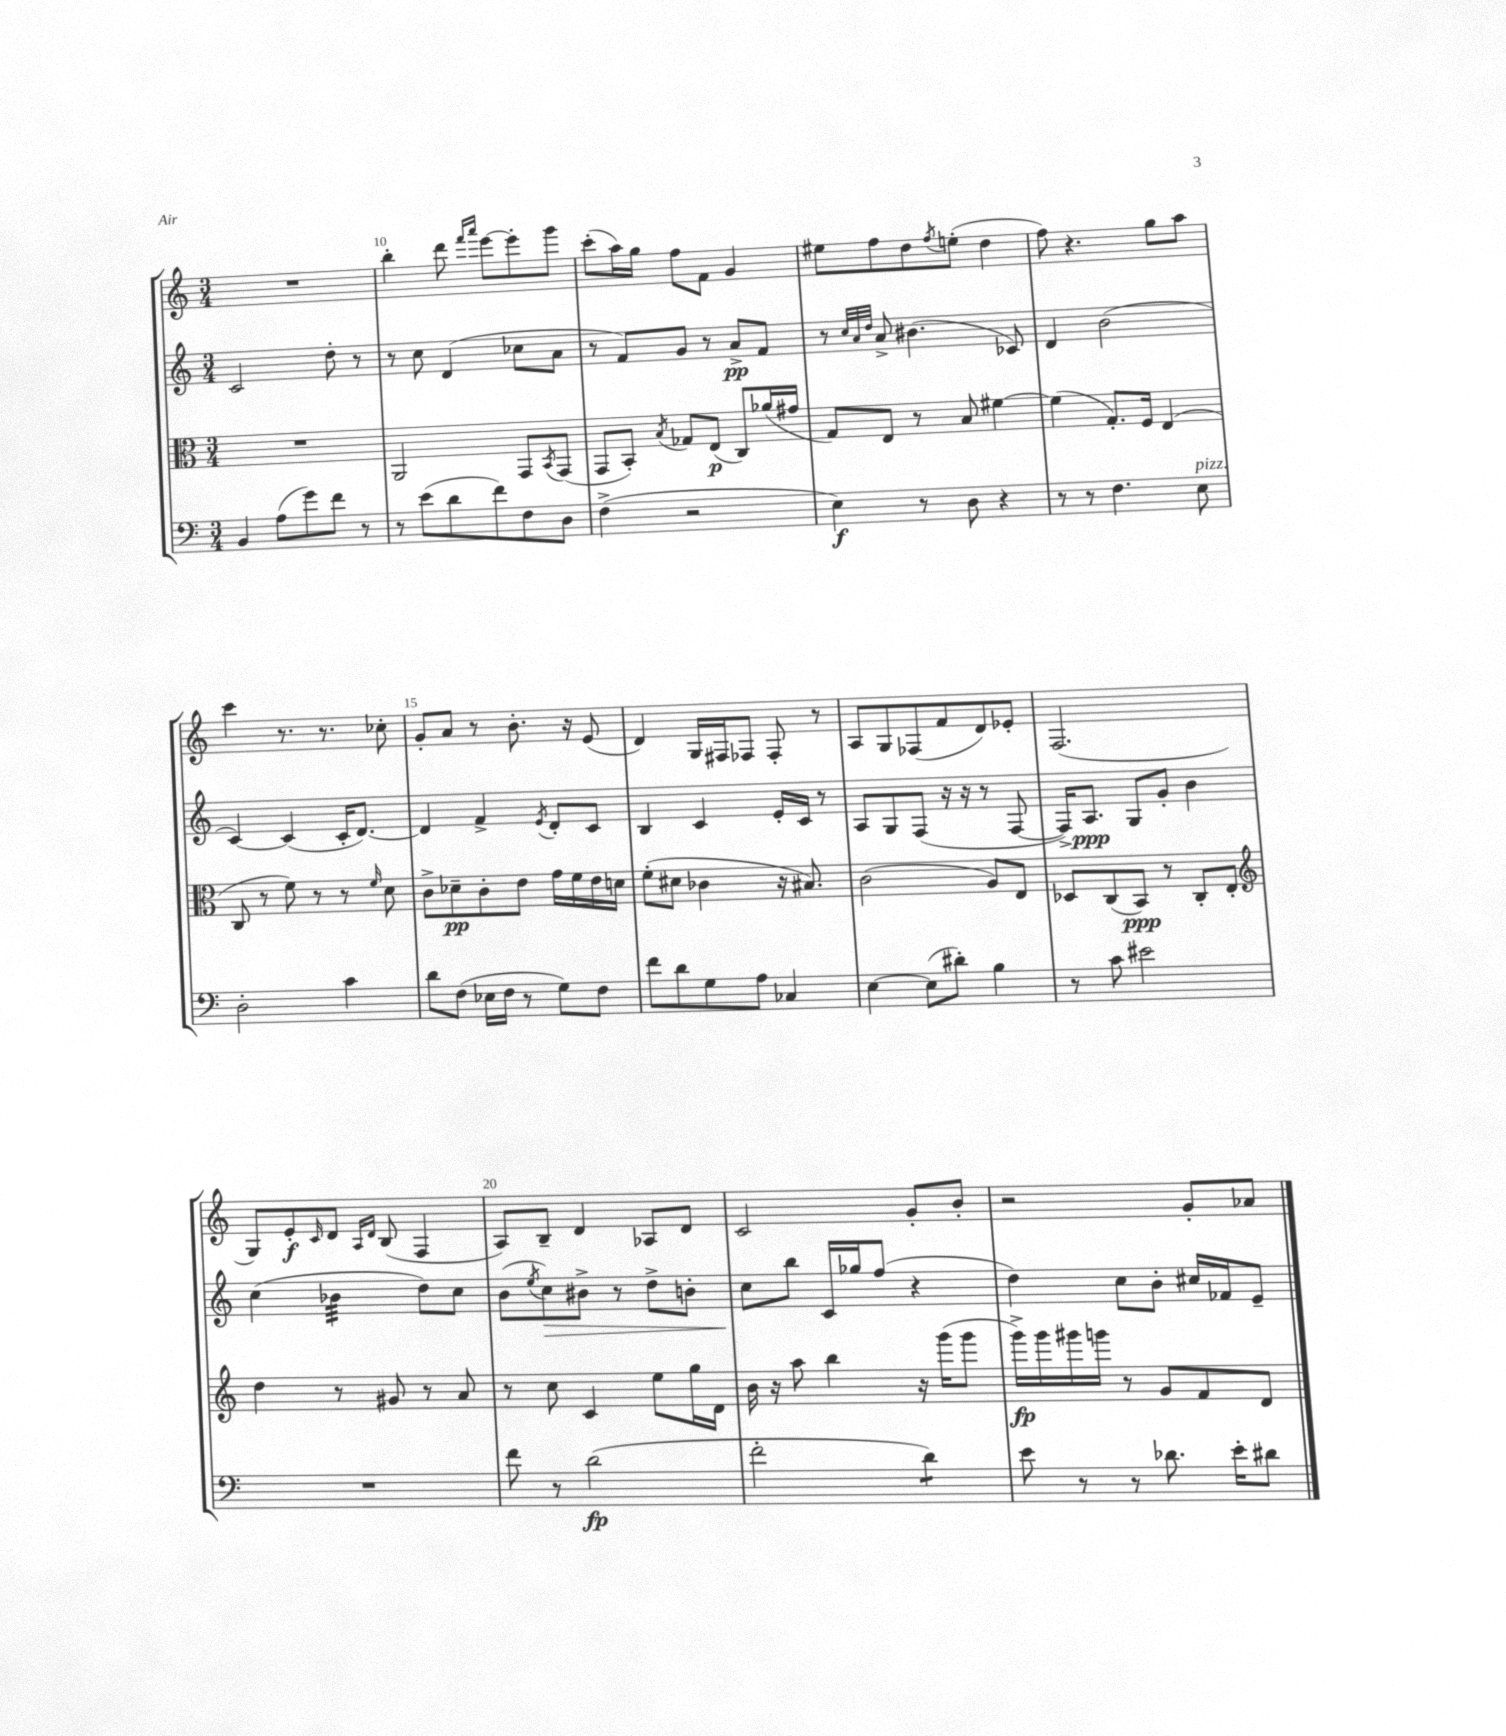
<<
\new StaffGroup <<
\new Staff = "s0" {
    \clef treble \key c \major \numericTimeSignature \time 3/4
    R2. |
    b''4-. d'''8 \grace { f'''16 a'''16 } e'''8~ e'''8-. g'''8 |
    c'''8-.( a''16) g''16 f''8 f'8 g'4 |
    eis''8 f''8 d''8 \acciaccatura { f''8 } e''8-.( d''4 |
    f''8) r4. g''8 a''8 |
    c'''4 r8. r8. ces''8-. |
    g'8-. a'8 r8 b'8.-. r16 e'8( |
    d'4) g16 fis16 fes8 fes8-. r8 |
    a8 g8 fes8( f'8 d'8) ees'8-. |
    f2.( |
    g8) e'8-.\f \grace { c'16 } d'8 \grace { a16 d'16 } b8( f4 |
    a8) b8-- d'4 aes8 d'8 |
    c'2 g'8-. b'8-. |
    r2 g'8-. aes'8 \bar "|." |
}
\new Staff = "s1" {
    \clef treble \key c \major \numericTimeSignature \time 3/4
    c'2 d''8-. r8 |
    r8 c''8 d'4( ces''8 a'8 |
    r8 f'8) g'8 r8 a'8->\pp f'8 |
    r8 \grace { c''32 a'32 d''32 } a'8-> bis'4.( ces'8) |
    d'4 b'2( |
    c'4~) c'4( c'16-. d'8.~) |
    d'4 f'4-> \acciaccatura { e'8 } d'8-. c'8 |
    b4 c'4 e'16-. c'16 r8 |
    a8 g8 f8( r16 r16 r8 f8~ |
    f16->) a8.\ppp g8 g'8-. b'4 |
    c''4( bes'4:32 d''8) c''8 |
    b'8( \acciaccatura { e''8 } c''8\>) bis'8-> r8 d''8-> b'8-. |
    c''8\! b''8 c'16 ges''16 f''8( r4 |
    d''4) c''8 b'8-. cis''16 fes'16 e'8-- \bar "|." |
}
\new Staff = "s2" {
    \clef alto \key c \major \numericTimeSignature \time 3/4
    R2. |
    a,2 g,8 \acciaccatura { b,8 } g,8( |
    g,8 b,8-.) \acciaccatura { b8 } ges8 e8\p( c8) aes'16( gis'16 |
    g8) e8 r8 b8 fis'4~ |
    fis'4( g8.-.) f16 e4( |
    c8 r8 f'8) r8 r8 \grace { f'16 } d'8 |
    c'8-> des'8--\pp c'8-. e'8 g'16 f'16 e'16 d'16 |
    f'8-.( dis'8 ces'4 r16 bis8.) |
    c'2( a8) e8 |
    des8 c8( b,8\ppp) r8 c8-. e8-. |
    \clef treble d''4 r8 gis'8 r8 a'8 |
    r8 c''8 c'4 e''8 g''16 d'16 |
    b'16 r16 a''8 b''4 r16 g'''16( g'''8 |
    g'''16->\fp) g'''16 gis'''16 g'''16 r8 g'8 f'8 d'8 \bar "|." |
}
\new Staff = "s3" {
    \clef bass \key c \major \numericTimeSignature \time 3/4
    b,4 a8( g'8) f'8 r8 |
    r8 e'8( d'8 f'8) f8 d8 |
    f4->( r2 |
    e4\f) r8 d8 r4 |
    r8 r8 f4. e8^\markup { \italic "pizz." } |
    d2-. c'4 |
    d'8 f8( ees16 f16 r8 g8) f8 |
    f'8 d'8 g8 a8 ces4 |
    e4~ e8( dis'8-.) b4 |
    r8 c'8 eis'2 |
    R2. |
    f'8 r8 d'2\fp( |
    f'2-. d'4:8) |
    e'8 r8 r8 des'8. e'16-. dis'8 \bar "|." |
}
>>
>>
\layout { \context { \Score currentBarNumber = #9 \override BarNumber.break-visibility = ##(#f #t #t) barNumberVisibility = #(every-nth-bar-number-visible 5) } }
